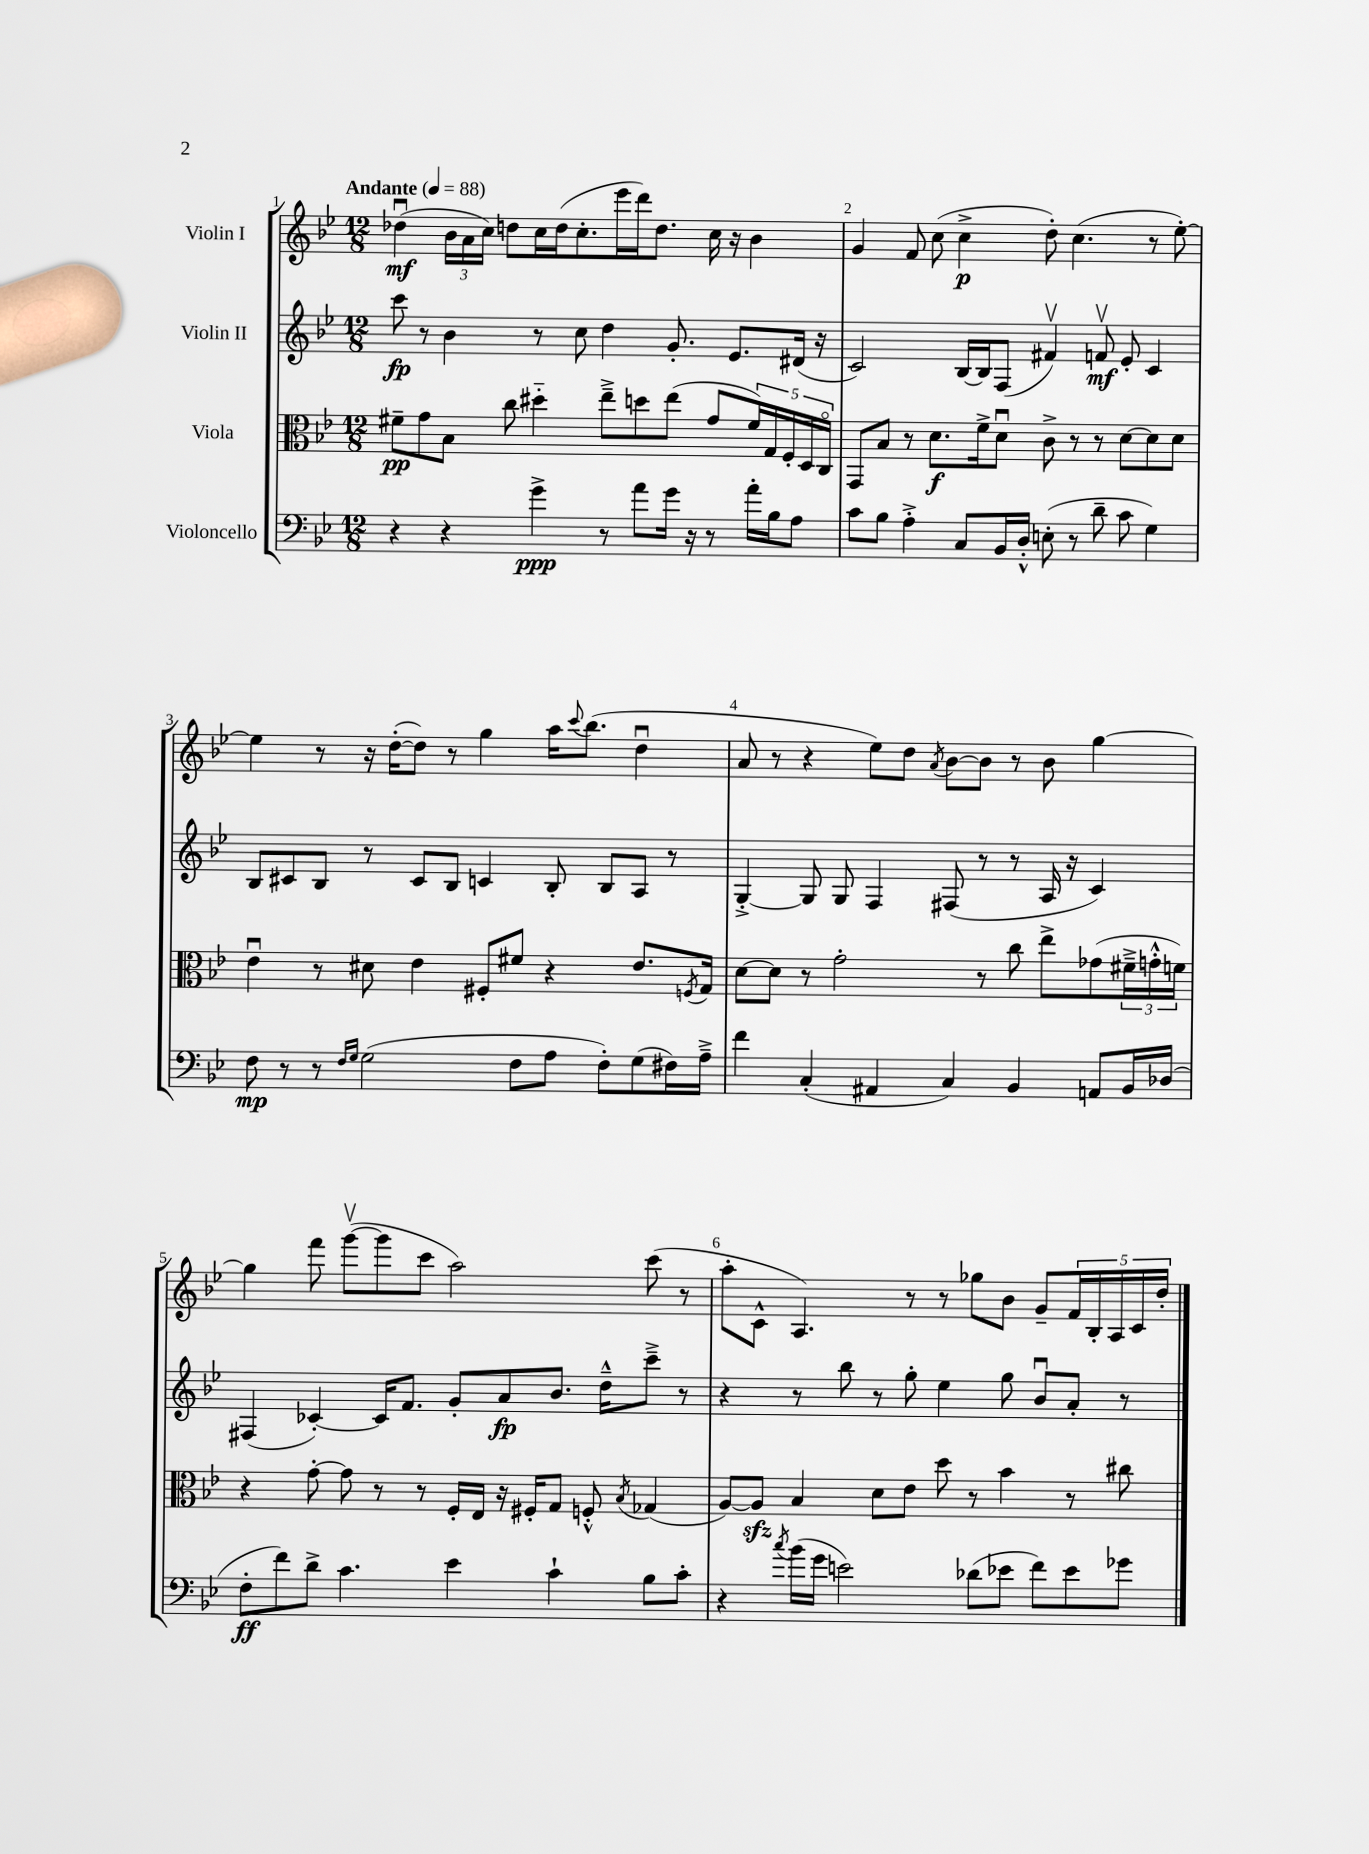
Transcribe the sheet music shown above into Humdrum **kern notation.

**kern	**kern	**kern	**kern
*staff4	*staff3	*staff2	*staff1
*clefF4	*clefC3	*clefG2	*clefG2
*k[b-e-]	*k[b-e-]	*k[b-e-]	*k[b-e-]
*M12/8	*M12/8	*M12/8	*M12/8
*MM88	*MM88	*MM88	*MM88
4r	8f#~\L	8ccc\	(4dd-u\
.	8g\	8r	.
4r	8B-\J	4b-\	24b-\LL
.	.	.	24a\
.	.	.	24cc\JJ)
.	8cc\	.	8dd\L
4g^\	4dd#'~\	8r	16cc\L
.	.	.	(16dd\J
.	.	8cc\	8.cc'\
8r	8ee-~^\L	4dd\	.
.	.	.	16eee-\L
8a\L	8dd\	.	16ddd\J)
.	.	.	8.dd\J
16g\Jk	(8ee-\J	8.g'/	.
16r	.	.	.
8r	8g/L	.	16cc\
.	.	8.e-/L	16r
16a'\LL	20f#/L)	.	4b-\
.	20G/	.	.
16B-\J	.	.	.
.	20F'/	.	.
8A\J	.	(16d#/Jk	.
.	20D/	.	.
.	.	16r	.
.	20Co/JJ	.	.
=	=	=	=
8c\L	8GG/L	2c/)	4g/
8B-\J	8B-/J	.	.
4A'^\	8r	.	8f/
.	8.d\L	.	(8cc\
8C/L	.	[16B-/LL	4cc^\
.	16f^\k	16B-/]J	.
16BB-/L	8du\J	(8F/J	.
16D'^^/JJ	.	.	.
(8E'\	8c^\	4f#v/)	8dd'\)
8r	8r	.	(4.cc\
8d~\	8r	8fv/	.
8c\	[8d\L	8e-'/	.
4G\)	8d\]	4c/	8r
.	8d\J	.	[8ee-'\)
=	=	=	=
8F\	4e-u\	8B-/L	4ee-\]
8r	.	8c#/	.
8r	8r	8B-/J	8r
16qqF/LL	.	.	.
16qqG/JJ	.	.	.
(2G\	8d#\	8r	16r
.	.	.	([16dd'\LK
.	4e-\	8c#/L	8dd\]J)
.	.	8B-/J	8r
.	8F#'/L	4c/	4gg\
8F\L	8f#/J	.	.
8A\J	4r	8B-'/	16aa\LK
.	.	.	8qqccc/
.	.	.	(8.bb-\J
8F'\L)	.	8B-/L	.
(8G\	8.e-/L	8A/J	4ddu\
16F#\L)	.	8r	.
.	8qF/	.	.
16A~^\JJ	16G/Jk	.	.
=	=	=	=
4f\	[8d\L	[4G'^/	8a/
.	8d\]J	.	8r
(4C'/	8r	8G/]	4r
.	2g'\	8G/	.
4AA#/	.	4F/	8ee-\L)
.	.	.	8dd\J
.	.	.	8qa/
4C/)	.	(8F#/	[8b-\L
.	8r	8r	8b-\]J
4BB-/	8cc\	8r	8r
.	8ee-^\L	16A/	8b-\
.	.	16r	.
8AA/L	(8g-\	4c/)	[4gg\
16BB-/L	24f#~^\L	.	.
.	24g'^^\	.	.
(16D-/JJ	.	.	.
.	24f\JJ)	.	.
=	=	=	=
8F'\L	4r	(4F#/	4gg\]
8f\)	.	.	.
8d^\J	[8g'\	[4c-'/)	8fff\
4.c\	8g\]	.	([8gggv\L
.	8r	16c-/]LK	8ggg\]
.	.	8.f/J	.
.	8r	.	8ccc\J
4e-\	16F'/LL	8g'/L	2aa\)
.	16E-/JJ	.	.
.	16r	8a/	.
.	16F#'/LK	.	.
4c`\	8G/J	8.b-/J	.
.	8F'^^/	.	.
.	.	16dd~^^\LK	.
.	8qB-/	.	.
8B-\L	(4G-/	8ccc~^\J	(8ccc\
8c'\J	.	8r	8r
=	=	=	=
4r	[8A/L)	4r	8aa'\L
.	8A/]J	.	8c^^\J
8qcc/	.	.	.
(16b-\LL	4B-/	8r	4.A/)
16g\JJ	.	.	.
2e\)	.	8bb-\	.
.	8d\L	8r	.
.	8e-\J	8gg'\	8r
.	8dd\	4ee-\	8r
(8d-\L	8r	.	8gg-\L
8e-\J	4b-\	8gg\	8b-\J
8f\L)	.	8b-u/L	8g~/L
8e-\	8r	8a'/J	20f/L
.	.	.	20B-'/
.	.	.	20A/
8g-\J	8cc#\	8r	.
.	.	.	20c/
.	.	.	20dd'/JJ
==	==	==	==
*-	*-	*-	*-
